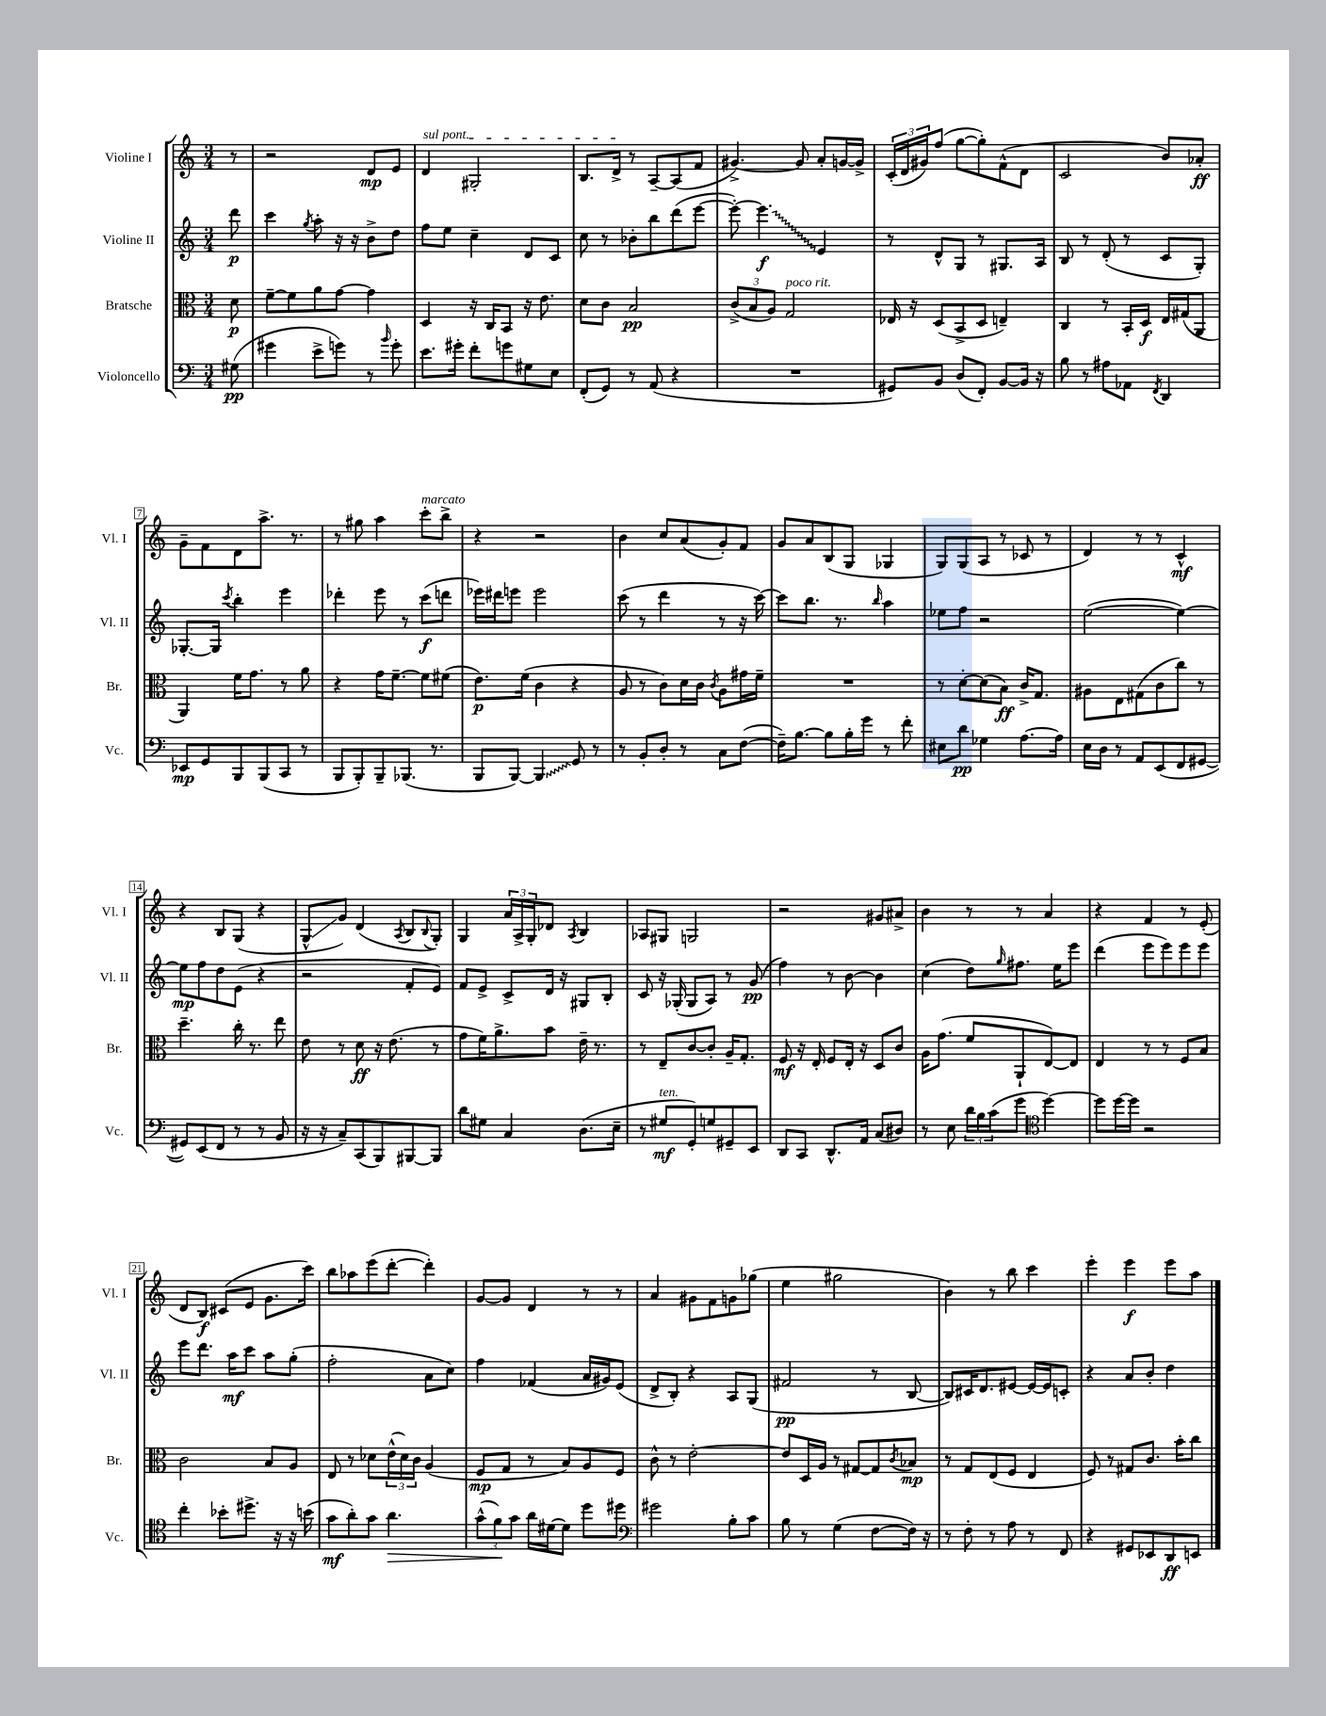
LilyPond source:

<<
\new StaffGroup <<
\new Staff = "s0" \with { instrumentName = "Violine I" shortInstrumentName = "Vl. I" } {
    \clef treble \key c \major \numericTimeSignature \time 3/4 \partial 8
    r8 |
    r2 d'8\mp e'8 |
    \once \override TextSpanner.bound-details.left.text = \markup { \italic "sul pont." } d'4\startTextSpan gis2-. |
    b8. d'16->\stopTextSpan r8 a8~-- a8( f'8 |
    gis'4.~->) gis'8 a'8-. g'16~ g'16-> |
    \tuplet 3/2 { c'16-.( d'16 gis'16) } f''8( g''8~ g''8-.) f'8-^( d'8 |
    c'2 b'8) aes'8-.\ff |
    g'8-- f'8 d'8 a''8.-> r8. |
    r8 gis''8 a''4 c'''8-.^\markup { \italic "marcato" } b''8-> |
    r4 r2 |
    b'4 c''8 a'8( g'8-.) f'8 |
    g'8 a'8 b8( g8 ges4 |
    g8) g8( a8 r8 ces'8 r8 |
    d'4) r8 r8 c'4-^\mf |
    r4 b8 g8( r4 |
    g8-^\glissando g'8) d'4( \acciaccatura { a8 } b8 \appoggiatura { b8 } g8-.) |
    g4 \tuplet 3/2 { a'16 a16-> g16-. } des'8 \acciaccatura { a8 } b4 |
    aes8 gis8 g2 |
    r2 gis'8 ais'8-> |
    b'4 r8 r8 a'4 |
    r4 f'4 r8 e'8-.( |
    d'8 b8\f) cis'8( e'8 g'8. c'''16) |
    b''8 aes''8 e'''8( d'''8~-. d'''4-.) |
    g'8~ g'8 d'4 r8 r8 |
    a'4 gis'8 f'8 g'8 ges''8( |
    e''4 gis''2 |
    b'4) r8 b''8 c'''4 |
    e'''4-. e'''4\f e'''8 a''8 \bar "|." |
}
\new Staff = "s1" \with { instrumentName = "Violine II" shortInstrumentName = "Vl. II" } {
    \clef treble \key c \major \numericTimeSignature \time 3/4 \partial 8
    d'''8\p |
    c'''4 \acciaccatura { g''8 } a''8-. r16 r16 b'8-> d''8 |
    f''8 e''8 c''4-- d'8 c'8 |
    c''8 r8 bes'8-. b''8 d'''8( e'''8~ |
    e'''8~-.) \once \override Glissando.style = #'zigzag e'''4.\glissando\f e'4 |
    r8 d'8-^ g8 r8 gis8. a16 |
    b8 r8 d'8-.( r8 c'8 g8-.) |
    ges8.~-. ges16 \acciaccatura { c'''8 } b''4-. e'''4 |
    des'''4-. e'''8 r8 c'''8\f( d'''8 |
    ees'''16) dis'''16 e'''8 e'''2 |
    c'''8( r8 d'''4 r8 r16 c'''16~) |
    c'''8 b''8. r8. \grace { b''16 } a''4 |
    ees''8 f''8 r2 |
    e''2~( e''4~) |
    e''8\mp f''8 d''8 e'8( r4 |
    r2 f'8-. e'8) |
    f'8 e'8-> c'8-> d'16 r16 gis8 b8-. |
    c'8 r16 ges16-.( ges8 a8) r8 g'8\pp( |
    f''4) r8 b'8~ b'4 |
    c''4( d''8) \grace { g''16 } fis''8. e''16 e'''8 |
    d'''4( e'''8 e'''8) e'''8 e'''8 |
    e'''8 d'''8. a''16\mf c'''8 a''8 g''8-.( |
    f''2-. a'8 c''8) |
    f''4 fes'4( a'16 gis'16) e'8( |
    d'8-> b8-.) r4 a8 g8( |
    fis'2\pp r8 b8~ |
    b8) cis'16 d'8. eis'8~ eis'16~ eis'16 c'8-. |
    r4 a'8 b'8-. d''4 \bar "|." |
}
\new Staff = "s2" \with { instrumentName = "Bratsche" shortInstrumentName = "Br." } {
    \clef alto \key c \major \numericTimeSignature \time 3/4 \partial 8
    d'8\p |
    f'8~-- f'8 a'8 g'8~ g'4 |
    d4 r16 c16 b,8 r16 e'8. |
    d'8 c'8 b2\pp |
    \tuplet 3/2 { c'8->( b8 a8) } g2^\markup { \italic "poco rit." } |
    ees16 r16 d8( b,8-> d8 e4--) |
    c4 r8 b,16-. d16\f e16 gis16( a,8 |
    a,4) f'16 g'8. r8 a'8 |
    r4 g'16 f'8.~-- f'8 fis'8( |
    e'8.\p) f'16( c'4 r4 |
    a8 r8 c'8) d'16 c'16 \acciaccatura { c'8 } a8 gis'16 f'16-- |
    R2. |
    r8 d'8~-. d'8( b8\ff) c'16-> g8. |
    ais8 e8 gis8( c'8 c''8) r8 |
    d''4.-- c''16-. r8. e''8 |
    e'8 r8 d'8\ff r16 e'8.( r8 |
    g'8 f'16) a'8.-> b'8 e'16-- r8. |
    r8 e8-- c'8~ c'8-. a16-- g8.-. |
    f8\mf r16 e16-. f8 e16-. r16 d8 c'8 |
    a16 g'8.( f'8 a,8-! e8~) e8 |
    e4 r8 r8 f8 b8 |
    c'2 b8 a8 |
    e8 r8 des'8 \tuplet 3/2 { e'16-^( des'16) c'16 } a4( |
    f8\mp g8 r8 b8) a8 f8 |
    c'8-^ r8 e'2~-. |
    e'8 d16 a16 r8 gis8~ gis8 \acciaccatura { c'8 } bes8\mp |
    r8 g8 e8( f8 e4 |
    f8) r8 gis8 c'8. b'16-. c''8 \bar "|." |
}
\new Staff = "s3" \with { instrumentName = "Violoncello" shortInstrumentName = "Vc." } {
    \clef bass \key c \major \numericTimeSignature \time 3/4 \partial 8
    gis8\pp( |
    gis'4 e'8-> g'8) r8 \grace { b'16 } g'8-. |
    e'8. gis'16-. f'8-. g'8 gis8 e8 |
    f,8-.( g,8) r8 a,8( r4 |
    R2. |
    gis,8) b,8 d8( f,8-.) b,8~ b,16 r16 |
    b8 r8 ais8 aes,8 \acciaccatura { f,8 } d,4 |
    ees,8\mp g,8 b,,8 b,,8( c,8 r8 |
    b,,8 b,,8-.) b,,8-- bes,,8.( r8. |
    b,,8 b,,8~) \once \override Glissando.style = #'zigzag b,,4\glissando g,8 r8 |
    r8 b,8-. d8-. r8 c8 f8~( |
    f16--) b8.~ b8 b16-. g'16 r8 f'8-. |
    eis8 d'8\pp ges4 a8.~ a16 |
    e16 d16 r8 a,8 e,8( f,8 gis,8~ |
    gis,8) e,8( f,8 r8 r8 b,8 |
    r16 r16 c8--) c,8( b,,8) bis,,8~ bis,,8 |
    d'8 gis8 c4 d8.( e16-- |
    r8 gis8\mf^\markup { \italic "ten." } g,8-.) g8 gis,8-- e,8 |
    d,8 c,8 d,8.-^ a,16 c8( dis8) |
    r8 e8 \tuplet 3/2 { d'16 b16 c'16( } g'8 \clef tenor d''4~) |
    d''8 d''16~ d''16 r2 |
    c''4-. bes'8-. dis''8.-> r16 r16 b'16( |
    g'8\mf a'8-.) g'8 a'4.\> |
    \tuplet 3/2 { g'8-^( f'8\!) g'8 } a'16 dis'16~ dis'8 d''8 dis''8 |
    \clef bass gis'2 b8-. c'8 |
    b8 r8 g4( f8~ f16) r16 |
    r8 f8-. r8 a8 r8 f,8 |
    r4 gis,8 ees,8 d,8\ff e,8 \bar "|." |
}
>>
>>
\layout { \context { \Score \override BarNumber.stencil = #(make-stencil-boxer 0.1 0.3 ly:text-interface::print) } }
